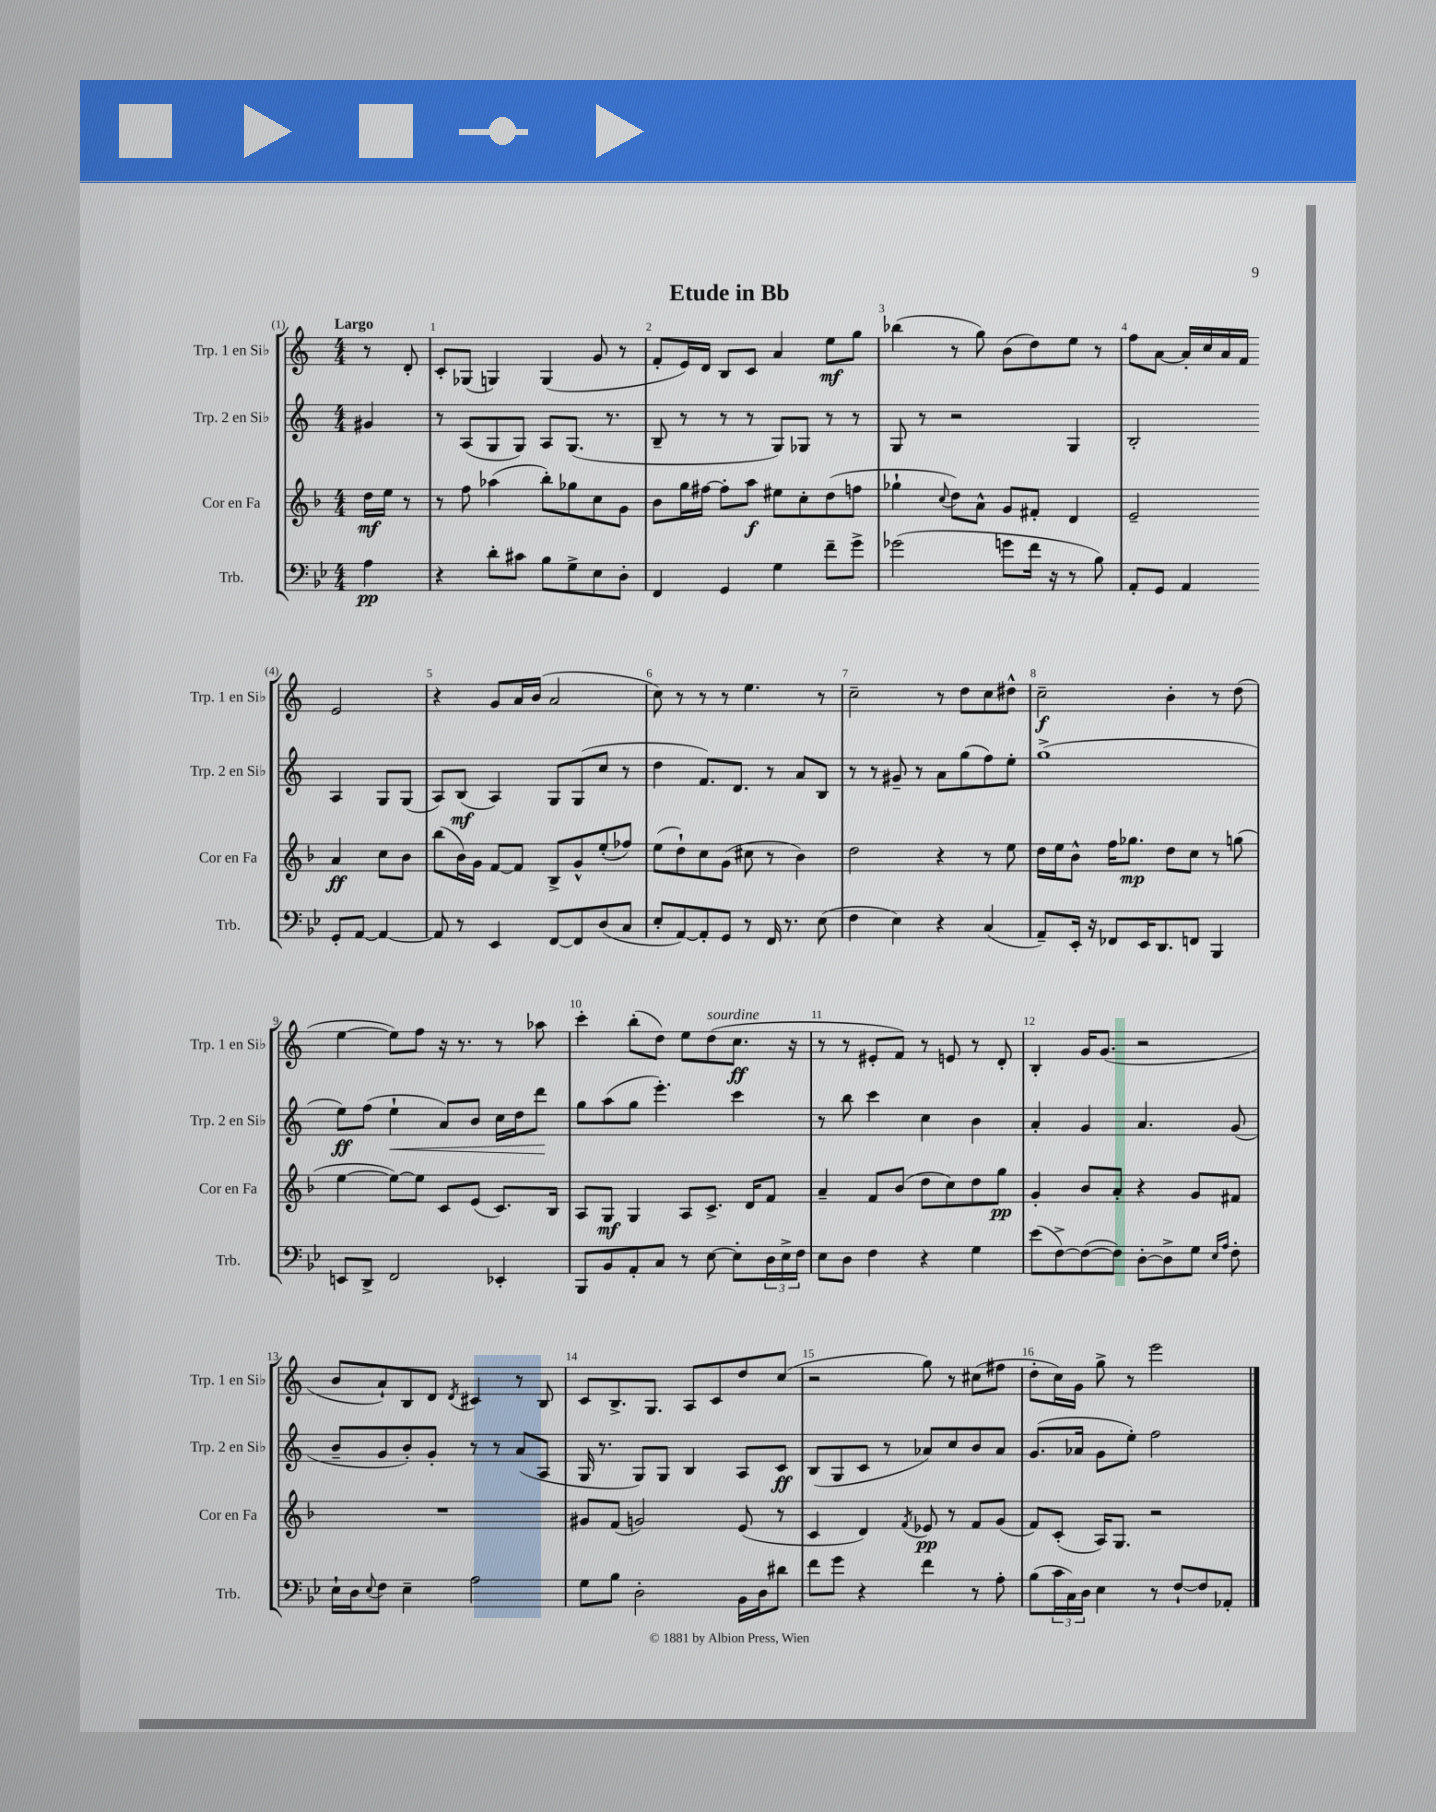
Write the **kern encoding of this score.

**kern	**kern	**kern	**kern
*staff4	*staff3	*staff2	*staff1
*clefF4	*clefG2	*clefG2	*clefG2
*k[b-e-]	*k[b-]	*k[]	*k[]
*M4/4	*M4/4	*M4/4	*M4/4
4A	16dd	4g#	8r
.	16ee	.	.
.	8r	.	8d'
=	=	=	=
4r	8r	8r	8c'
.	8ff	(8A	(8G-
8d'	(4aa-	8G	4G)
8c#	.	8G)	.
8B-	8bb-')	8A	(4G
8G^	8gg-	(8.G	.
8E-	8cc	.	8g
.	.	8.r	.
8D'	8g	.	8r
=	=	=	=
4FF	8b-	8B~	8f'
.	16gg	8r	16e)
.	[16ff#	.	16d
4GG	8ff#']	8r	8B
.	8aa	8r	8c
4G	8ee#	8G)	4a
.	8cc'	8G-	.
8f~	(8dd	8r	8ee
8g^	8ff	8r	8gg
=	=	=	=
(2g-	4gg-`	8G	(4bb-
.	.	8r	.
.	8qqcc	.	.
.	8dd)	2r	8r
.	8a^^	.	8gg)
8g	8g	.	(8b
16f	8f#'	.	8dd)
16r	.	.	.
8r	4d	4G	8ee
8B-)	.	.	8r
=	=	=	=
8AA'	2e~	2B'	8ff
8GG	.	.	[8a
4AA	.	.	16a']
.	.	.	16cc
.	.	.	16a
.	.	.	16f
8GG'	4a	4A	2e
[8AA	.	.	.
4AA_	8cc	8G	.
.	8b-	(8G	.
=	=	=	=
8AA]	(8bb-	8A)	4r
8r	16b-)	(8B	.
.	16g	.	.
4EE-	[8f	4A)	8g
.	8f]	.	16a
.	.	.	(16b
[8FF	8B-^	8G	2a
8FF]	8g^^	(8G	.
(8D	(8ee'	8cc	.
8C	8ff-)	8r	.
=	=	=	=
8E-'	(8ee	4dd	8cc)
[8AA)	8dd`)	.	8r
8AA']	8cc	8.f)	8r
8GG	(8g	.	8r
.	.	8.d	.
8r	8cc#	.	4.ee
16FF	8r	8r	.
8.r	.	.	.
.	4b-)	8a	.
(8E-	.	8B	8r
=	=	=	=
4F	2dd	8r	2cc~
.	.	8r	.
4E-)	.	8g#~	.
.	.	8r	.
4r	4r	8a	8r
.	.	(8gg	8dd
(4C	8r	8ff)	8cc
.	8ee	8ee'	8dd#^^
=	=	=	=
8AA~)	16dd	(1gg^	2cc~
.	16ee	.	.
16EE-'	8b-^^	.	.
16r	.	.	.
8FF-	16ff	.	.
.	8.gg-	.	.
16EE-	.	.	.
8.DD	.	.	.
.	8dd	.	4b'
8FF	8cc	.	.
4BBB-	8r	.	8r
.	(8gg	.	(8dd
=	=	=	=
8EE	[4ee	8ee)	[4ee
8DD^	.	(8ff	.
2FF	8ee_)	4ee`	8ee])
.	8ee]	.	8ff
.	8c	8a)	16r
.	.	.	8.r
.	(8e	8b	.
4EE-'	8.c)	16cc	8r
.	.	16dd	.
.	.	8ddd	8aa-
.	16B-	.	.
=	=	=	=
8BBB-	8A	8gg	4ccc'
8BB-	8G	(8aa	.
8AA'	4G	8gg	(8bb'
8C	.	4.eee')	8dd)
8r	8A	.	8ee
[8E-	8.c^	.	(8dd
8E-']	.	4ccc	8.cc
.	16d	.	.
24D	8f	.	.
24E-^	.	.	.
.	.	.	16r
24F	.	.	.
=	=	=	=
8E-	4a~	8r	8r
8D	.	8bb	8r
4F	8f	4ccc	8e#'
.	(8b-	.	8f)
4r	8dd	4cc	8r
.	8cc)	.	8e
4G	8dd	4b	8r
.	8gg	.	8d'
=	=	=	=
(8e-	4g'	4a'	4B'
[8F^)	.	.	.
(8F_	8b-	4g	16g
.	.	.	(8.g
8F])	8a'	.	.
[8D'	4r	4.a	2r
8D^]	.	.	.
8G	8g	.	.
16qqE-	.	.	.
16qqA	.	.	.
8F'	8f#	(8g	.
=	=	=	=
16E-`	1r	8b~	8b
16D	.	.	.
8qqE-	.	.	.
8F	.	8g	8a`)
4E-~	.	8b')	8B
.	.	8g'	8d
.	.	.	8qd
2A	.	8r	4c#
.	.	8r	.
.	.	(8a	8r
.	.	8A	8B
=	=	=	=
8G	8g#	16G	8c
.	.	8.r	.
8B-	(8f	.	8.B^
2D'	2g)	8G)	.
.	.	.	8.G
.	.	8G	.
.	.	4B	8A
.	.	.	8c
16BB-	(8e	8A	8dd
16D	.	.	.
8d#	8r	8c	(8cc
=	=	=	=
8f	4c	(8B	2r
8g	.	8G	.
4r	4d)	8c	.
.	.	8r	.
.	8qf	.	.
4f	8e-	8a-)	8gg)
.	8r	8cc	8r
8r	8f	8b	(8cc#
8A'	(8g	8a-	8ff#
=	=	=	=
(8B-	8f)	(8.g	8dd'
24c	(8c'	.	16cc)
24C)	.	.	.
.	.	16a-	16g
24D	.	.	.
4E-	16A)	8g	8gg^
.	8.G	.	.
.	.	8ee')	8r
8r	2r	2ff	2eee
[8F`	.	.	.
8F]	.	.	.
8AA-'	.	.	.
==	==	==	==
*-	*-	*-	*-
